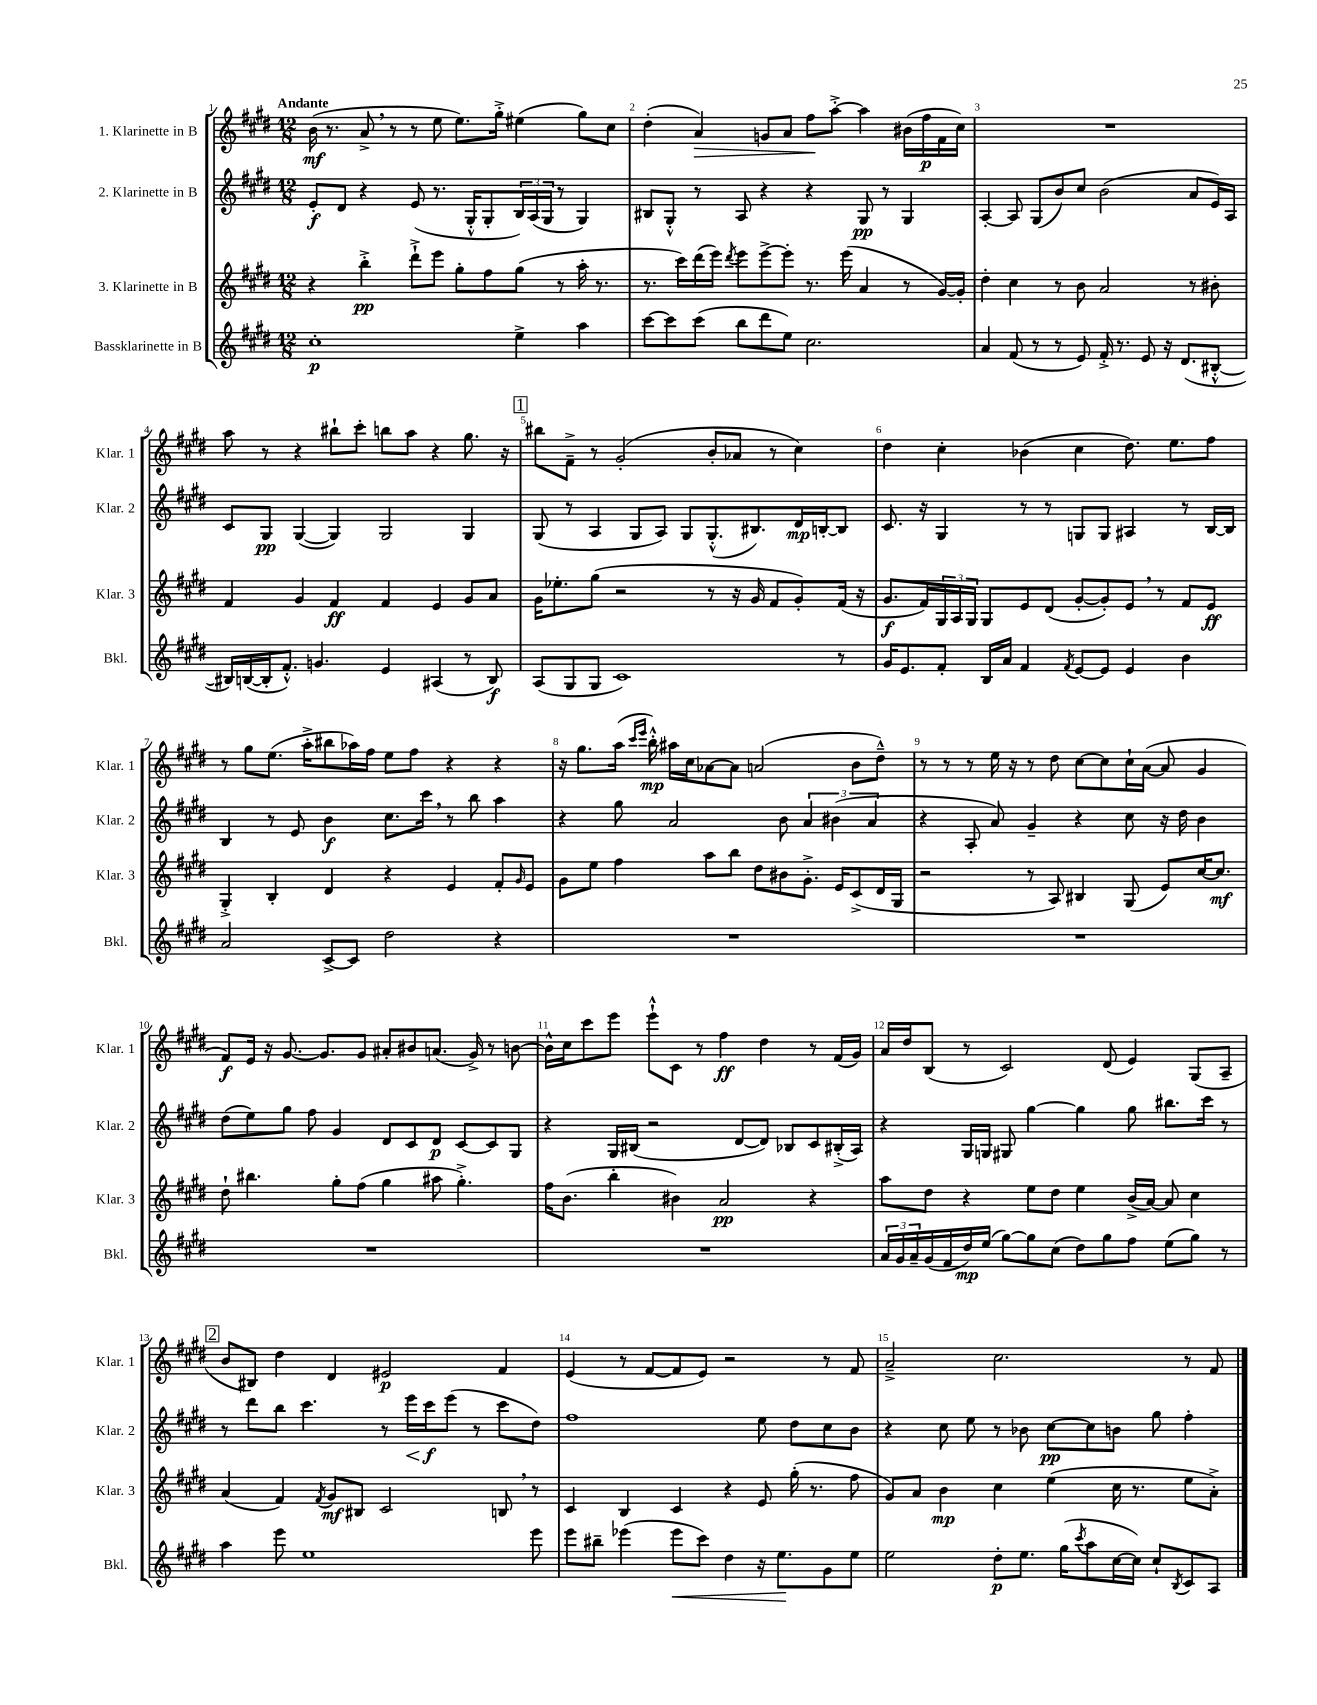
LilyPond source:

<<
\new StaffGroup <<
\new Staff = "s0" \with { instrumentName = "1. Klarinette in B" shortInstrumentName = "Klar. 1" } {
    \clef treble \key e \major \numericTimeSignature \time 12/8 \tempo "Andante"
    b'16\mf( r8. a'8-> \breathe r8 r8 e''8 e''8.) gis''16-.-> eis''4( gis''8) cis''8 |
    dis''4-.( a'4\>) g'8 a'8 fis''8\! a''8~-.-> a''4 bis'16( fis''16\p fis'16 cis''16) |
    R1. |
    a''8 r8 r4 bis''8-! cis'''8-. b''8 a''8 r4 gis''8. r16 |
    \mark \markup { \box "1" } bis''8 fis'8---> r8 gis'2-.( b'8-. aes'8 r8 cis''4) |
    dis''4 cis''4-. bes'4( cis''4 dis''8.) e''8. fis''8 |
    r8 gis''8 e''8.( a''16-.-> bis''8 aes''16) fis''16 e''8 fis''8 r4 r4 |
    r16 gis''8. a''16( \grace { cis'''16 e'''16 } b''16-.-^\mp) ais''16 cis''16 aes'8~ aes'8 a'2( b'8 dis''8---^) |
    r8 r8 r8 e''16 r16 r8 dis''8 cis''8~ cis''8 cis''16-! a'16~( a'8 gis'4 |
    fis'8\f) e'16 r16 gis'8.~ gis'8. gis'8 ais'8-. bis'8 a'8.( gis'16->) r8 b'8~ |
    b'16-^ cis''16 cis'''8 e'''8 e'''8-!-^ cis'8 r8 fis''4\ff dis''4 r8 fis'16( gis'16) |
    a'16 dis''16 b8( r8 cis'2) dis'8( e'4) gis8( a8-- |
    \mark \markup { \box "2" } b'8 bis8) dis''4 dis'4 eis'2\p fis'4 |
    e'4( r8 fis'8~ fis'8 e'8) r2 r8 fis'8 |
    a'2---> cis''2. r8 fis'8 \bar "|." |
}
\new Staff = "s1" \with { instrumentName = "2. Klarinette in B" shortInstrumentName = "Klar. 2" } {
    \clef treble \key e \major \numericTimeSignature \time 12/8
    e'8-.\f dis'8 r4 e'8( r8. gis16-.-^ gis8-. \tuplet 3/2 { b16) a16( gis16 } r8 gis4) |
    bis8 gis8-.-^ r8 a8 r4 r4 gis8\pp r8 gis4 |
    a4~-. a8 gis8( b'8) cis''8 b'2( a'8 e'16) a16 |
    cis'8 gis8\pp gis4~( gis4) gis2 gis4 |
    \mark \markup { \box "1" } gis8( r8 a4 gis8 a8) gis8 gis8.-.-^( bis8.) dis'16\mp b16~-. b8 |
    cis'8. r16 gis4 r8 r8 g8 g8 ais4 r8 b16~ b16 |
    b4 r8 e'8 b'4\f cis''8. cis'''16 \breathe r8 b''8 a''4 |
    r4 gis''8 a'2 b'8 \tuplet 3/2 { a'4 bis'4( a'4 } |
    r4 a8-. a'8) gis'4-- r4 cis''8 r16 dis''16 b'4 |
    dis''8( e''8) gis''8 fis''8 gis'4 dis'8 cis'8 dis'8\p cis'8~ cis'8 gis8 |
    r4 gis16 bis16( r2 dis'8~ dis'8) bes8 cis'8 bis16-.->( a16) |
    r4 gis16 g16 gis8 gis''4~ gis''4 gis''8 bis''8. cis'''16 r8 |
    \mark \markup { \box "2" } r8 dis'''8 b''8 cis'''4. r8 e'''16\< cis'''16\f\! e'''8( r8 cis'''8 dis''8) |
    fis''1 e''8 dis''8 cis''8 b'8 |
    r4 cis''8 e''8 r8 bes'8 cis''8~\pp cis''8 b'8 gis''8 fis''4-. \bar "|." |
}
\new Staff = "s2" \with { instrumentName = "3. Klarinette in B" shortInstrumentName = "Klar. 3" } {
    \clef treble \key e \major \numericTimeSignature \time 12/8
    r4 b''4-.->\pp dis'''8-!-> e'''8 gis''8-. fis''8 gis''8( r8 a''16-. r8. |
    r8. cis'''16) dis'''16( e'''16) \acciaccatura { dis'''8 } e'''8 e'''8~-> e'''8-. r8. e'''16( a'4 r8 gis'16~) gis'16-. |
    dis''4-. cis''4 r8 b'8 a'2 r8 bis'8-. |
    fis'4 gis'4 fis'4\ff fis'4 e'4 gis'8 a'8 |
    \mark \markup { \box "1" } gis'16 ees''8.-. gis''8( r2 r8 r16 gis'16 fis'8 gis'8-.) fis'16( r16 |
    gis'8.\f fis'16) \tuplet 3/2 { gis16 a16 gis16 } gis8 e'8 dis'8( gis'8~-. gis'8-.) e'8 \breathe r8 fis'8 e'8\ff |
    gis4-.-> b4-. dis'4 r4 e'4 fis'8-. \grace { gis'16 } e'8 |
    gis'8 e''8 fis''4 a''8 b''8 dis''8 bis'8 gis'8.-.-> e'16 cis'8->( dis'16 gis16 |
    r2 r8 a8) bis4 gis8( e'8) cis''16~ cis''8.\mf |
    dis''8-! bis''4. gis''8-. fis''8( gis''4 ais''8 gis''4.-.->) |
    fis''16 b'8.( b''4-. bis'4) a'2\pp r4 |
    a''8 dis''8 r4 e''8 dis''8 e''4 b'16->( a'16~) a'8 cis''4 |
    \mark \markup { \box "2" } a'4( fis'4) \acciaccatura { fis'8 } gis'8\mf bis8 cis'2 b8 \breathe r8 |
    cis'4 b4 cis'4 r4 e'8 gis''16-.( r8. fis''8 |
    gis'8) a'8 b'4\mp cis''4 e''4( cis''16 r8. e''8 a'8-.->) \bar "|." |
}
\new Staff = "s3" \with { instrumentName = "Bassklarinette in B" shortInstrumentName = "Bkl." } {
    \clef treble \key e \major \numericTimeSignature \time 12/8
    cis''1-.\p e''4-> a''4 |
    cis'''8~ cis'''8 cis'''8( b''8 dis'''8 e''8) cis''2. |
    a'4 fis'8( r8 r8 e'8) fis'16-.-> r8. e'8 r16 dis'8.( bis8~-.-^ |
    bis16) b16~( b16-. fis'8.-.-^) g'4. e'4 ais4( r8 b8\f) |
    \mark \markup { \box "1" } a8( gis8 gis8 cis'1) r8 |
    gis'16 e'8. fis'8-. b16 a'16 fis'4 \acciaccatura { fis'8 } e'8~ e'8 e'4 b'4 |
    a'2 cis'8~-> cis'8 dis''2 r4 |
    R1. |
    R1. |
    R1. |
    R1. |
    \tuplet 3/2 { a'16 gis'16 a'16-- } gis'16( fis'16 dis''16\mp) e''16( gis''8~) gis''8 cis''8( dis''8) gis''8 fis''8 e''8( gis''8) r8 |
    \mark \markup { \box "2" } a''4 e'''8 e''1 e'''8 |
    e'''8 bis''8-- ees'''4( ees'''8\< cis'''8) dis''4 r16 e''8.\! gis'8 e''8 |
    e''2 dis''8-.\p e''8. gis''16( \acciaccatura { cis'''8 } a''8 cis''16~ cis''16) cis''8-! \acciaccatura { b8 } cis'8 a8 \bar "|." |
}
>>
>>
\layout { \context { \Score \override BarNumber.break-visibility = ##(#f #t #t) barNumberVisibility = #all-bar-numbers-visible } }
